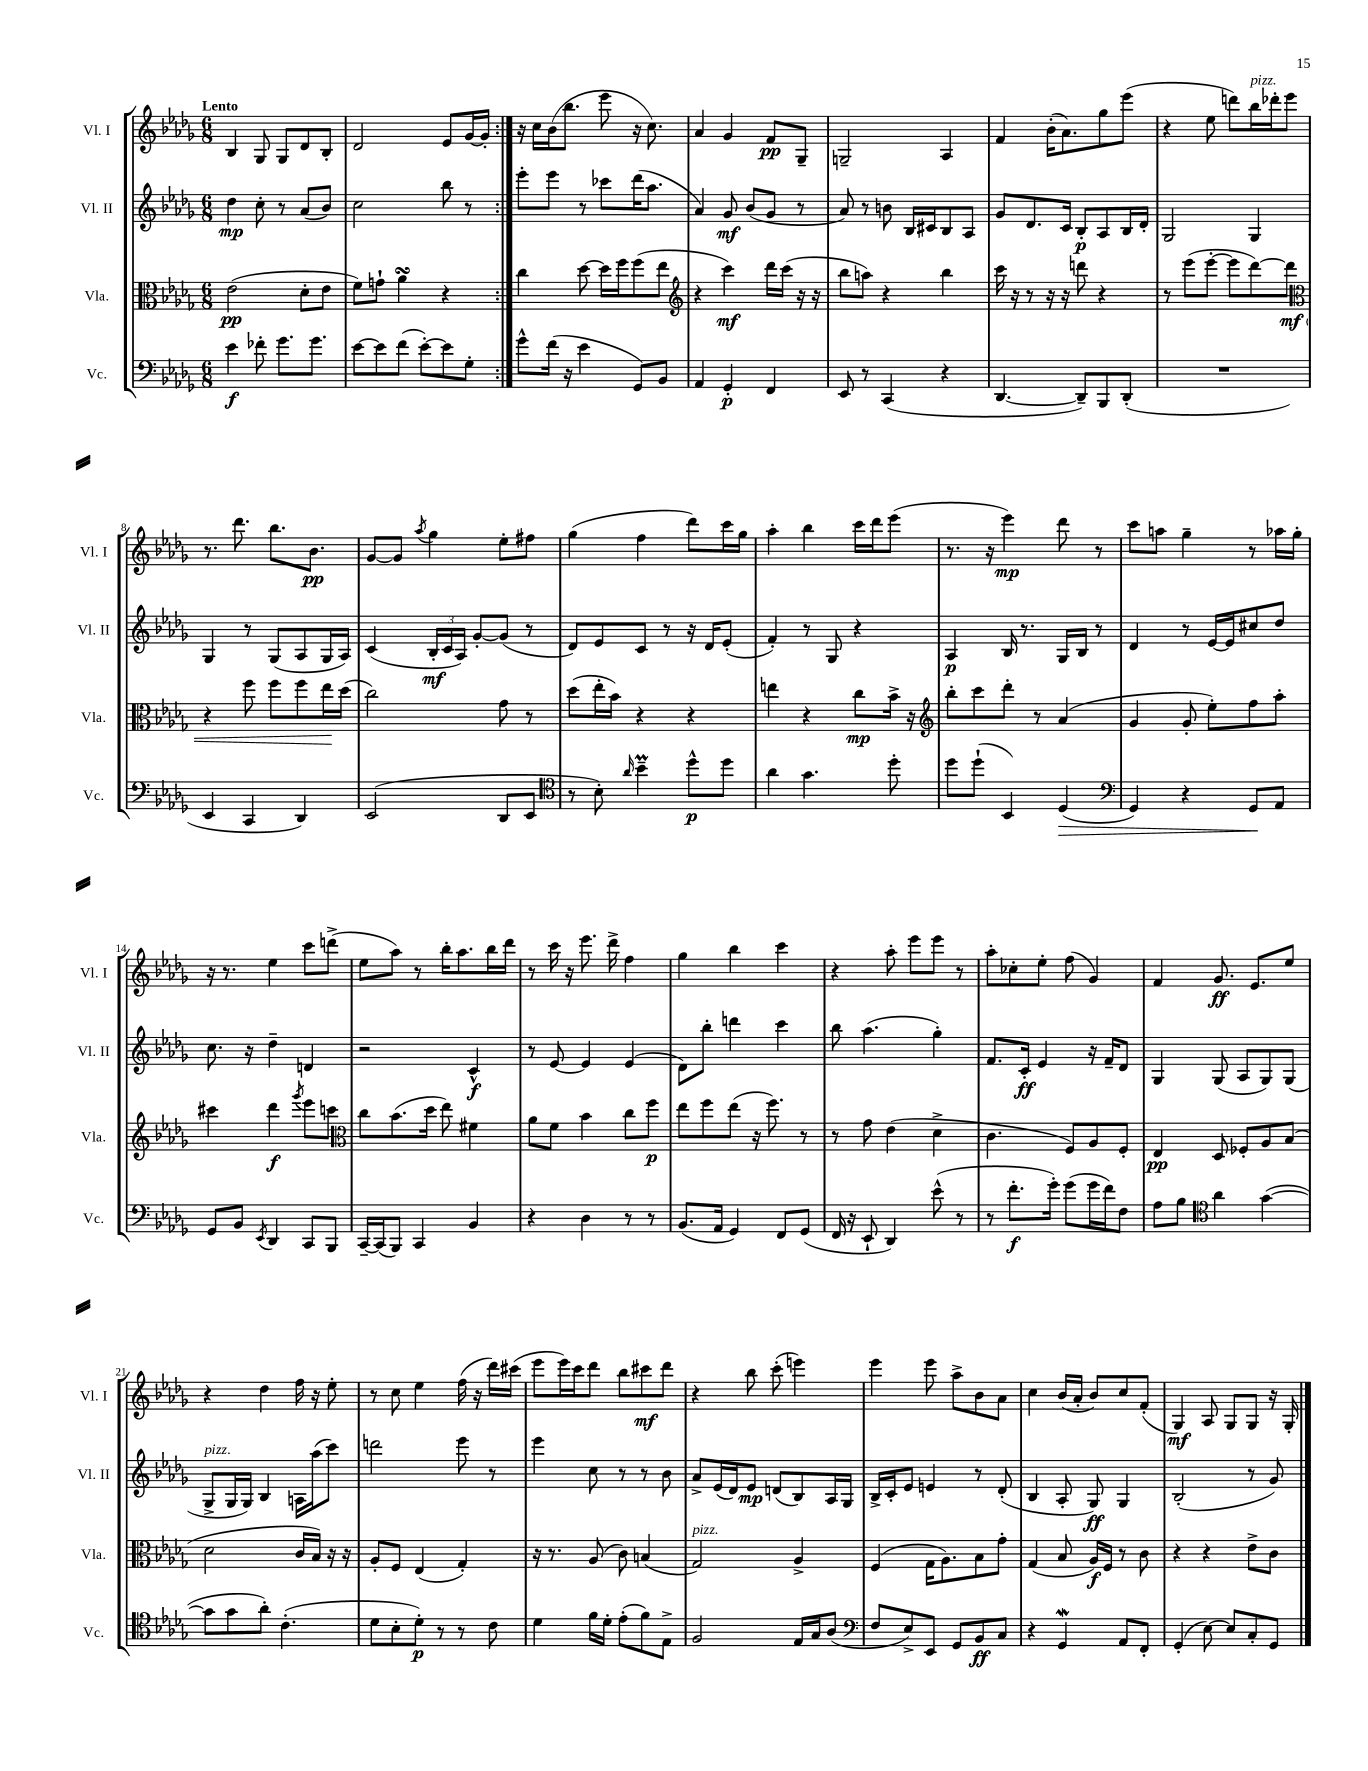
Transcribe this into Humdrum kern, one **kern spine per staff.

**kern	**kern	**kern	**kern
*staff4	*staff3	*staff2	*staff1
*clefF4	*clefC3	*clefG2	*clefG2
*k[b-e-a-d-g-]	*k[b-e-a-d-g-]	*k[b-e-a-d-g-]	*k[b-e-a-d-g-]
*M6/8	*M6/8	*M6/8	*M6/8
4e-	(2e-	4dd-	4B-
8f-'	.	8cc'	8G-
8.g-	.	8r	8G-
.	8d-'	(8a-	8d-
8.g-	.	.	.
.	8e-	8b-)	8B-'
=	=	=	=
[8e-	8f)	2cc	2d-
8e-]	8g`	.	.
(8f	4a-	.	.
[8e-')	.	.	.
8e-]	4r	8bb-	8e-
8G-'	.	8r	[16g-
.	.	.	16g-']
=:|!	=:|!	=:|!	=:|!
8g-^^	4cc	8eee-'	16r
.	.	.	16cc
(16f	.	8eee-	(16b-
16r	.	.	8.bb-
4e-	[8dd-	8r	.
.	16dd-]	8ccc-	8eee-
.	16ff	.	.
8GG-)	(8ff	(16ddd-	16r
.	.	8.aa-	8.cc)
8BB-	8ee-	.	.
=	=	=	=
*	*clefG2	*	*
4AA-	4r	4a-)	4a-
4GG-'	4ccc)	8g-	4g-
.	.	(8b-	.
4FF	16ddd-	8g-	8f
.	(16ccc	.	.
.	16r	8r	8G-~
.	16r	.	.
=	=	=	=
8EE-	8bb-	8a-)	2G~
8r	8aa)	8r	.
(4CC	4r	8b	.
.	.	16B-	.
.	.	16c#	.
4r	4bb-	8B-	4A-
.	.	8A-	.
=	=	=	=
[4.DD-	16ccc	8g-	4f
.	16r	.	.
.	8r	8.d-	.
.	16r	.	(16b-'
.	16r	16c	8.a-)
8DD-~])	8ddd	8B-'	.
8BBB-	4r	8A-	8gg-
(8DD-'	.	16B-	(8eee-
.	.	16d-'	.
=	=	=	=
2.r	8r	2G-	4r
.	(8eee-	.	.
.	[8eee-'	.	8ee-
.	8eee-]	.	8ddd)
.	[8ddd-)	4G-	16bb-
.	.	.	16ddd-'
.	8ddd-]	.	8eee-
=	=	=	=
*	*clefC3	*	*
4EE-	4r	4G-	8.r
.	.	.	8.ddd-
4CC	8ff	8r	.
.	8ff	(8G-	8.bb-
4DD-)	8ff	8A-	.
.	.	.	8.b-
.	16ee-	16G-	.
.	(16dd-	16A-)	.
=	=	=	=
(2EE-	2cc)	(4c	[8g-
.	.	.	8g-]
.	.	.	8qaa-
.	.	24B-'	4gg-
.	.	24c	.
.	.	24A-)	.
.	.	[8g-'	.
8DD-	8g-	(8g-]	8ee-'
8EE-	8r	8r	8ff#
=	=	=	=
*clefC4	*	*	*
8r	(8dd-	8d-)	(4gg-
8B-')	16ee-'	8e-	.
.	16b-)	.	.
16qqa-	.	.	.
4b-~	4r	8c	4ff
.	.	8r	.
8dd-^^	4r	16r	8ddd-)
.	.	16d-	.
8dd-	.	(8e-'	16ccc
.	.	.	16gg-
=	=	=	=
4a-	4ee	4f')	4aa-'
4.g-	4r	8r	4bb-
.	.	8G-	.
.	8cc	4r	16ccc
.	.	.	16ddd-
8dd-'	16b-^	.	(8eee-
.	16r	.	.
=	=	=	=
*	*clefG2	*	*
8dd-	8bb-'	4A-	8.r
(8dd-`	8ccc	.	.
.	.	.	16r
4BB-)	8ddd-'	16B-	4eee-)
.	.	8.r	.
.	8r	.	.
(4D-	(4a-	16G-	8ddd-
.	.	16B-	.
.	.	8r	8r
=	=	=	=
*clefF4	*	*	*
4GG-)	4g-	4d-	8ccc
.	.	.	8aa
4r	8g-'	8r	4gg-~
.	8ee-')	[16e-	.
.	.	16e-]	.
8GG-	8ff	8cc#	8r
8AA-	8aa-'	8dd-	16aa-
.	.	.	16gg-'
=	=	=	=
8GG-	4ccc#	8.cc	16r
.	.	.	8.r
8BB-	.	.	.
.	.	16r	.
8qEE-	.	.	.
4DD-	4ddd-	4dd-~	4ee-
.	8qggg-	.	.
8CC	8eee-	4d	8ccc
8BBB-	8ccc	.	(8ddd^
=	=	=	=
*	*clefC3	*	*
[16CC~	8cc	2r	8ee-
(16CC]	.	.	.
8BBB-)	(8.b-	.	8aa-)
4CC	.	.	8r
.	16dd-	.	.
.	8ee-)	.	16bb-'
.	.	.	8.aa-
4BB-	4f#	4c^^	.
.	.	.	16bb-
.	.	.	16ddd-
=	=	=	=
4r	8a-	8r	8r
.	8f	[8e-	16ccc
.	.	.	16r
4D-	4b-	4e-]	8.eee-
.	.	.	16ddd-^
8r	8cc	(4e-	4ff
8r	8ff	.	.
=	=	=	=
(8.BB-	8ee-	8d-)	4gg-
.	8ff	8bb-'	.
16AA-	.	.	.
4GG-)	(8ee-	4ddd	4bb-
.	16r	.	.
.	8.ff)	.	.
8FF	.	4ccc	4ccc
(8GG-	8r	.	.
=	=	=	=
16FF	8r	8bb-	4r
16r	.	.	.
8EE-`	8g-	(4.aa-	.
4DD-)	(4e-	.	8aa-'
.	.	.	8eee-
(8e-^^	4d-^	4gg-')	8eee-
8r	.	.	8r
=	=	=	=
8r	4.c	8.f	8aa-'
8.f'	.	.	8cc-'
.	.	16c'	.
.	.	4e-	8ee-'
16g-')	.	.	.
(8g-	8F)	.	(8ff
16g-	8A-	16r	4g-)
16f)	.	16f~	.
8F	8F'	8d-	.
=	=	=	=
8A-	4E-	4G-	4f
8B-	.	.	.
*clefC4	*	*	*
4a-	8D-	(8G-	8.g-
.	8F-'	8A-	.
.	.	.	8.e-
([4g-	8A-	8G-)	.
.	(8B-	(8G-	8ee-
=	=	=	=
8g-]	2d-	8G-^	4r
8g-	.	16G-	.
.	.	16G-)	.
8a-')	.	4B-	4dd-
(4.c'	.	.	.
.	16c	16A	16ff
.	16B-)	(16aa-	16r
.	16r	8ccc)	8ee-'
.	16r	.	.
=	=	=	=
8d-	8A-'	2ddd	8r
8B-'	8F	.	8cc
8d-')	(4E-	.	4ee-
8r	.	.	.
8r	4G-')	8eee-	(16ff
.	.	.	16r
8c	.	8r	16ddd-)
.	.	.	(16ccc#
=	=	=	=
4d-	16r	4eee-	8eee-
.	8.r	.	.
.	.	.	16eee-)
.	.	.	16ccc
16f	(8A-	8cc	8ddd-
16d-'	.	.	.
(8e-'	8c)	8r	8bb-
8f)	(4B	8r	8ccc#
8E-^	.	8b-	8ddd-
=	=	=	=
2F	2G-)	8a-^	4r
.	.	(16e-	.
.	.	16d-)	.
.	.	8e-	8bb-
.	.	(8d	(8ccc'
16E-	4A-^	8B-)	4eee)
16G-	.	.	.
(8A-	.	16A-	.
.	.	16G-	.
=	=	=	=
*clefF4	*	*	*
8F	(4F	16B-^	4eee-
.	.	16c'	.
8E-^)	.	8e-	.
8EE-	16G-	4e	8eee-
.	8.A-)	.	.
8GG-	.	.	8aa-^
8BB-	8B-	8r	8b-
8C	8g-'	(8d-'	8a-
=	=	=	=
4r	(4G-	4B-	4cc
4GG-	8B-	8A-'	(16b-
.	.	.	16a-'
.	16A-)	8G-)	8b-)
.	16F	.	.
8AA-	8r	4G-	8cc
8FF'	8c	.	(8f'
=	=	=	=
(4GG-'	4r	(2B-'	4G-)
[8E-)	4r	.	8A-
8E-]	.	.	8G-
8C'	8e-^	8r	8G-
8GG-	8c	8g-)	16r
.	.	.	16G-'
==	==	==	==
*-	*-	*-	*-
